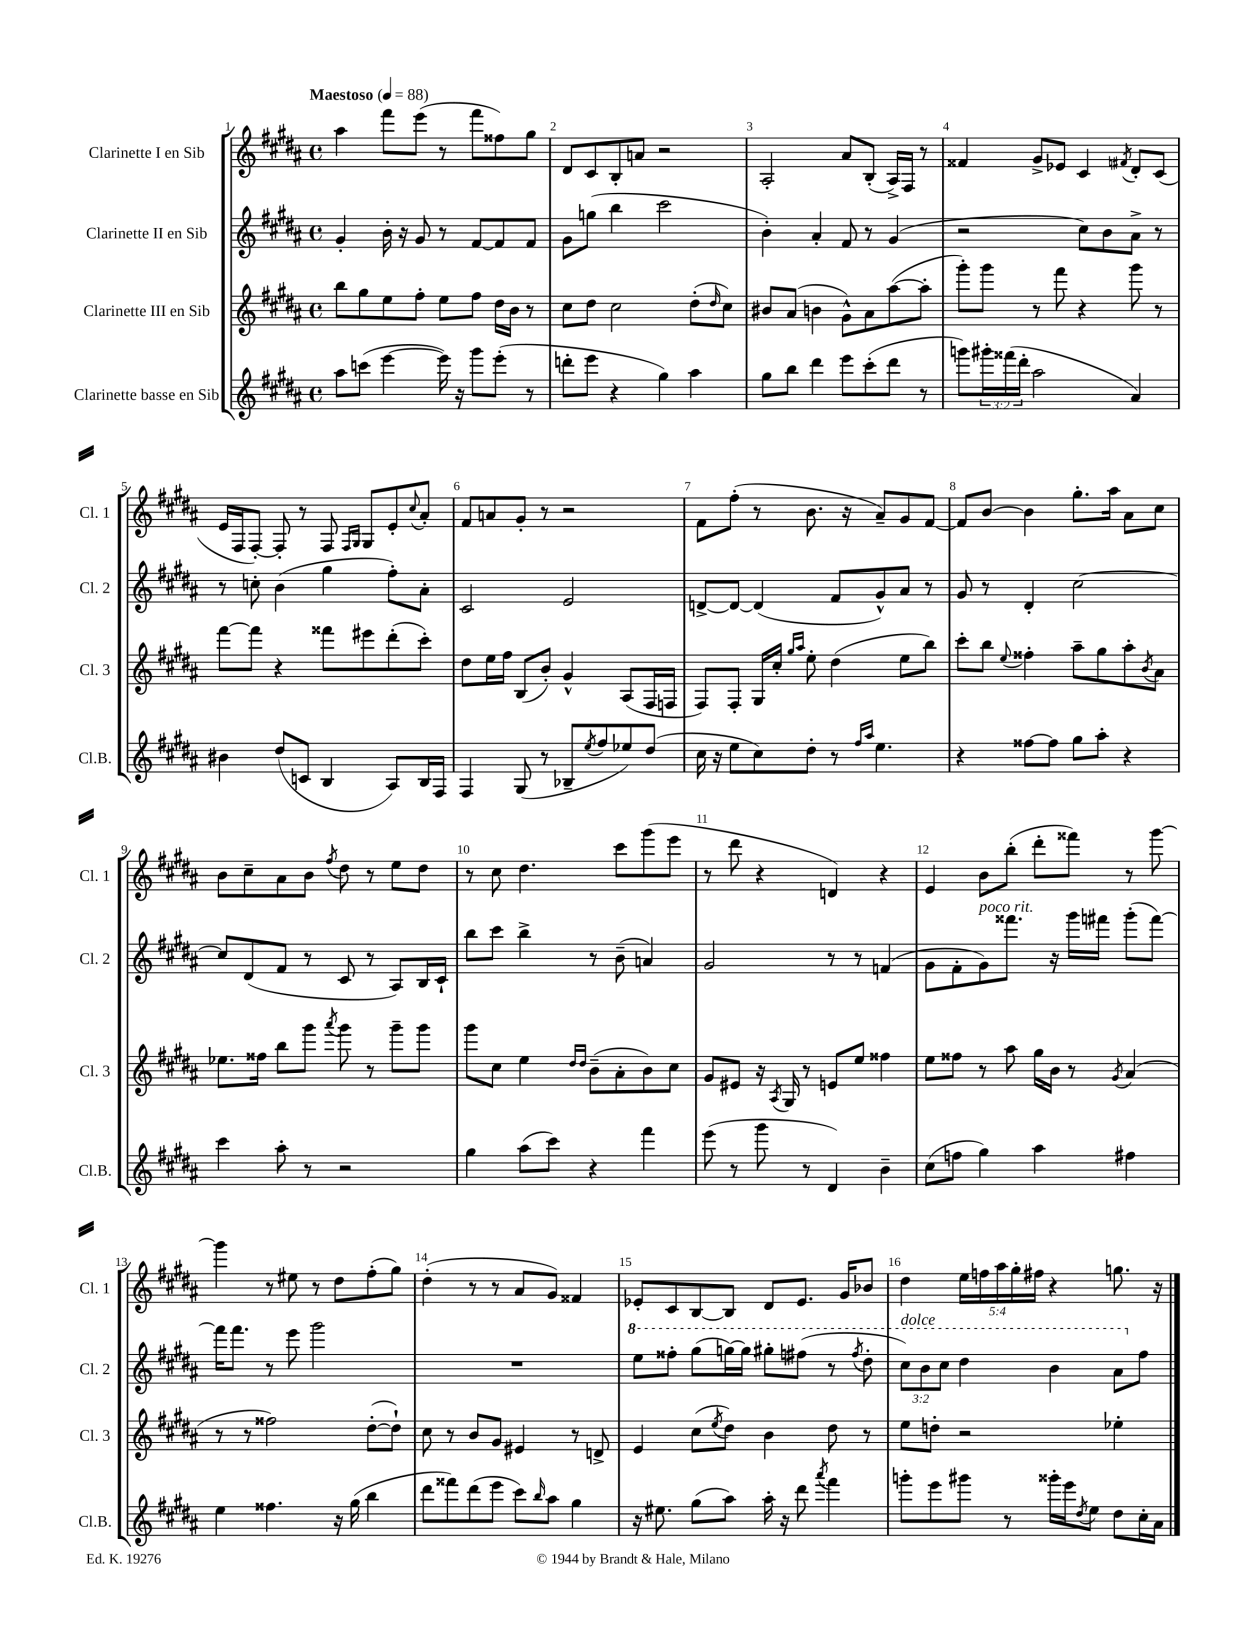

**kern	**kern	**kern	**kern
*staff4	*staff3	*staff2	*staff1
*clefG2	*clefG2	*clefG2	*clefG2
*k[f#c#g#d#a#]	*k[f#c#g#d#a#]	*k[f#c#g#d#a#]	*k[f#c#g#d#a#]
*M4/4	*M4/4	*M4/4	*M4/4
*met(c)	*met(c)	*met(c)	*met(c)
*MM88	*MM88	*MM88	*MM88
8aa#	8bb	4g#'	4aa#
(8ccc	8gg#	.	.
[4eee	8ee	16b'	8fff#
.	.	16r	.
.	8ff#'	8g#	(8eee
16eee])	8ee	8r	8r
16r	.	.	.
8ggg#	8ff#	[8f#	8fff#
(8eee'	16dd#	8f#]	8ff##)
.	16b	.	.
8r	8r	8f#	8gg#
=	=	=	=
8ddd'	8cc#	8g#	8d#
8eee	8dd#	(8gg	8c#
4r	2cc#	4bb	8B'
.	.	.	8a
4gg#)	.	2ccc#	2r
4aa#	(8dd#'	.	.
.	16qqdd#	.	.
.	8cc#)	.	.
=	=	=	=
8gg#	8b#	4b')	2A#'
8bb	(8a#	.	.
4ddd#	4b	4a#'	.
8eee	8g#^^)	8f#	8a#
(8ccc#'	8a#	8r	(8B'
8ddd#	([8aa#	(4g#	16A#^)
.	.	.	16F#
8r	8aa#']	.	8r
=	=	=	=
8ggg)	8ggg#')	2r	4f##
24ggg#'	8ggg#	.	.
(24fff##	.	.	.
24ddd#'	.	.	.
2aa#	8r	.	8g#^
.	8fff#	.	8e-
.	4r	8cc#)	4c#
.	.	8b	.
.	.	.	8qf#
4a#)	8ggg#	8a#^	8d#'
.	8r	8r	(8c#
=	=	=	=
4b#	[8fff#	8r	16e
.	.	.	16F#
.	8fff#]	8cc'	[8F#')
(8dd#	4r	(4b	8F#']
8c	.	.	8r
4B	8fff##	4gg#	8F#
.	.	.	16qqF#
.	.	.	16qqG#
.	8eee#	.	8G#
8A#)	(8ddd#'	8ff#')	8e'
.	.	.	8qqcc#
16B	8ccc#')	8a#'	8a#'
16F#	.	.	.
=	=	=	=
4F#	8dd#	2c#	8f#
.	16ee	.	8a
.	16ff#	.	.
(8G#	(8B	.	8g#'
8r	8b')	.	8r
8B-~	4g#^^	2e	2r
8qee	.	.	.
8ff#	.	.	.
8ee-)	(8A#	.	.
(8dd#	16F#	.	.
.	16F	.	.
=	=	=	=
16cc#	8F#)	[8d^	8f#
16r	.	.	.
8ee	8F#'	8d_	(8ff#'
8cc#)	16G#	(4d]	8r
.	16cc#'	.	.
.	16qqgg#	.	.
.	16qqaa#	.	.
8dd#'	8ee'	.	8.b
8r	(4dd#	8f#	.
.	.	.	16r
16qqff#	.	.	.
16qqaa#	.	.	.
4.ee	.	8g#^^)	8a#~)
.	8ee	8a#	8g#
.	8bb)	8r	[8f#
=	=	=	=
4r	8ccc#'	8g#	8f#]
.	8bb	8r	[8b
.	8qqee	.	.
[8ff##	4ff##'	4d#'	4b]
8ff##]	.	.	.
8gg#	8aa#~	[2cc#	8.gg#'
8aa#'	8gg#	.	.
.	.	.	16aa#
4r	8aa#'	.	8a#
.	8qb	.	.
.	8a#	.	8cc#
=	=	=	=
4ccc#	8.ee-	8cc#]	8b
.	.	(8d#	8cc#~
.	16ff##	.	.
8aa#'	8bb	8f#	8a#
8r	8ggg#	8r	8b
.	8qaaa#	.	8qff#
2r	8ggg#	8c#	8dd#
.	8r	8r	8r
.	8ggg#~	8A#)	8ee
.	8ggg#	16B	8dd#
.	.	16c#`	.
=	=	=	=
4gg#	8ggg#	8bb	8r
.	8cc#	8ccc#	8cc#
(8aa#	4ee	4bb^	4.dd#
8ccc#)	.	.	.
.	16qqdd#	.	.
.	16qqdd#	.	.
4r	(8b~	8r	.
.	8a#'	(8b~	8ccc#
4fff#	8b)	4a)	(8ggg#
.	8cc#	.	8eee
=	=	=	=
(8eee	8g#	2g#	8r
8r	8e#	.	8ddd#
8ggg#	16r	.	4r
.	8qA#	.	.
.	16G#	.	.
8r	8r	.	.
4d#)	8e	8r	4d)
.	8ee	8r	.
4b~	4ff##	(4f	4r
=	=	=	=
(8cc#	8ee	8g#	4e
8ff	8ff##	8f#'	.
4gg#)	8r	8g#)	8b
.	8aa#	8.fff##	(8bb'
4aa#	16gg#	.	8ddd#'
.	16b	16r	.
.	8r	16ggg#	8fff##)
.	.	16fff#	.
.	8qg#	.	.
4ff#	(4a#	(8ggg#'	8r
.	.	[8fff#)	[8ggg#
=	=	=	=
4ee	8r	16fff#]	4ggg#]
.	.	8.fff#	.
.	8r	.	.
4.ff##	2ff##)	8r	8r
.	.	8eee	8ee#
.	.	2ggg#	8r
16r	.	.	8dd#
(16gg#	.	.	.
4bb	([8dd#'	.	(8ff#'
.	8dd#`])	.	8gg#)
=	=	=	=
8ddd#	8cc#	1r	(4dd#'
8fff##)	8r	.	.
(8ddd#	8b	.	8r
8eee	8g#	.	8r
8ccc#)	4e#	.	8a#
16qqbb	.	.	.
8aa#	.	.	8g#)
4gg#	8r	.	4f##
.	8d^	.	.
=	=	=	=
16r	4e	8eee	8e-'
8.ee#	.	.	.
.	.	8fff##'	8c#
(8gg#	(8cc#	(8ggg#	[8B
.	8qee	.	.
8aa#)	8dd#)	[16ggg)	8B]
.	.	16ggg]	.
16aa#'	4b	8ggg#'	8d#
16r	.	.	.
8ddd#	.	(8fff#	8.e-
8qaaa#	.	.	.
4fff#	8dd#	8r	.
.	.	.	16g#
.	.	8qfff#	.
.	8r	8ddd#'	8b-
=	=	=	=
8ggg'	8ee	12ccc#)	4dd#
.	.	12bb	.
8eee	8dd'	.	.
.	.	12ccc#	.
8ggg#	2r	4ddd#	20ee
.	.	.	20ff
.	.	.	20aa#
8r	.	.	.
.	.	.	20gg#'
.	.	.	20ff#
16ggg##'	.	4bb	4r
16eee	.	.	.
8qdd#	.	.	.
8ee	.	.	.
8dd#	4ee-'	8aa#	8.gg
16cc#'	.	8ff#	.
16a#	.	.	16r
==	==	==	==
*-	*-	*-	*-
